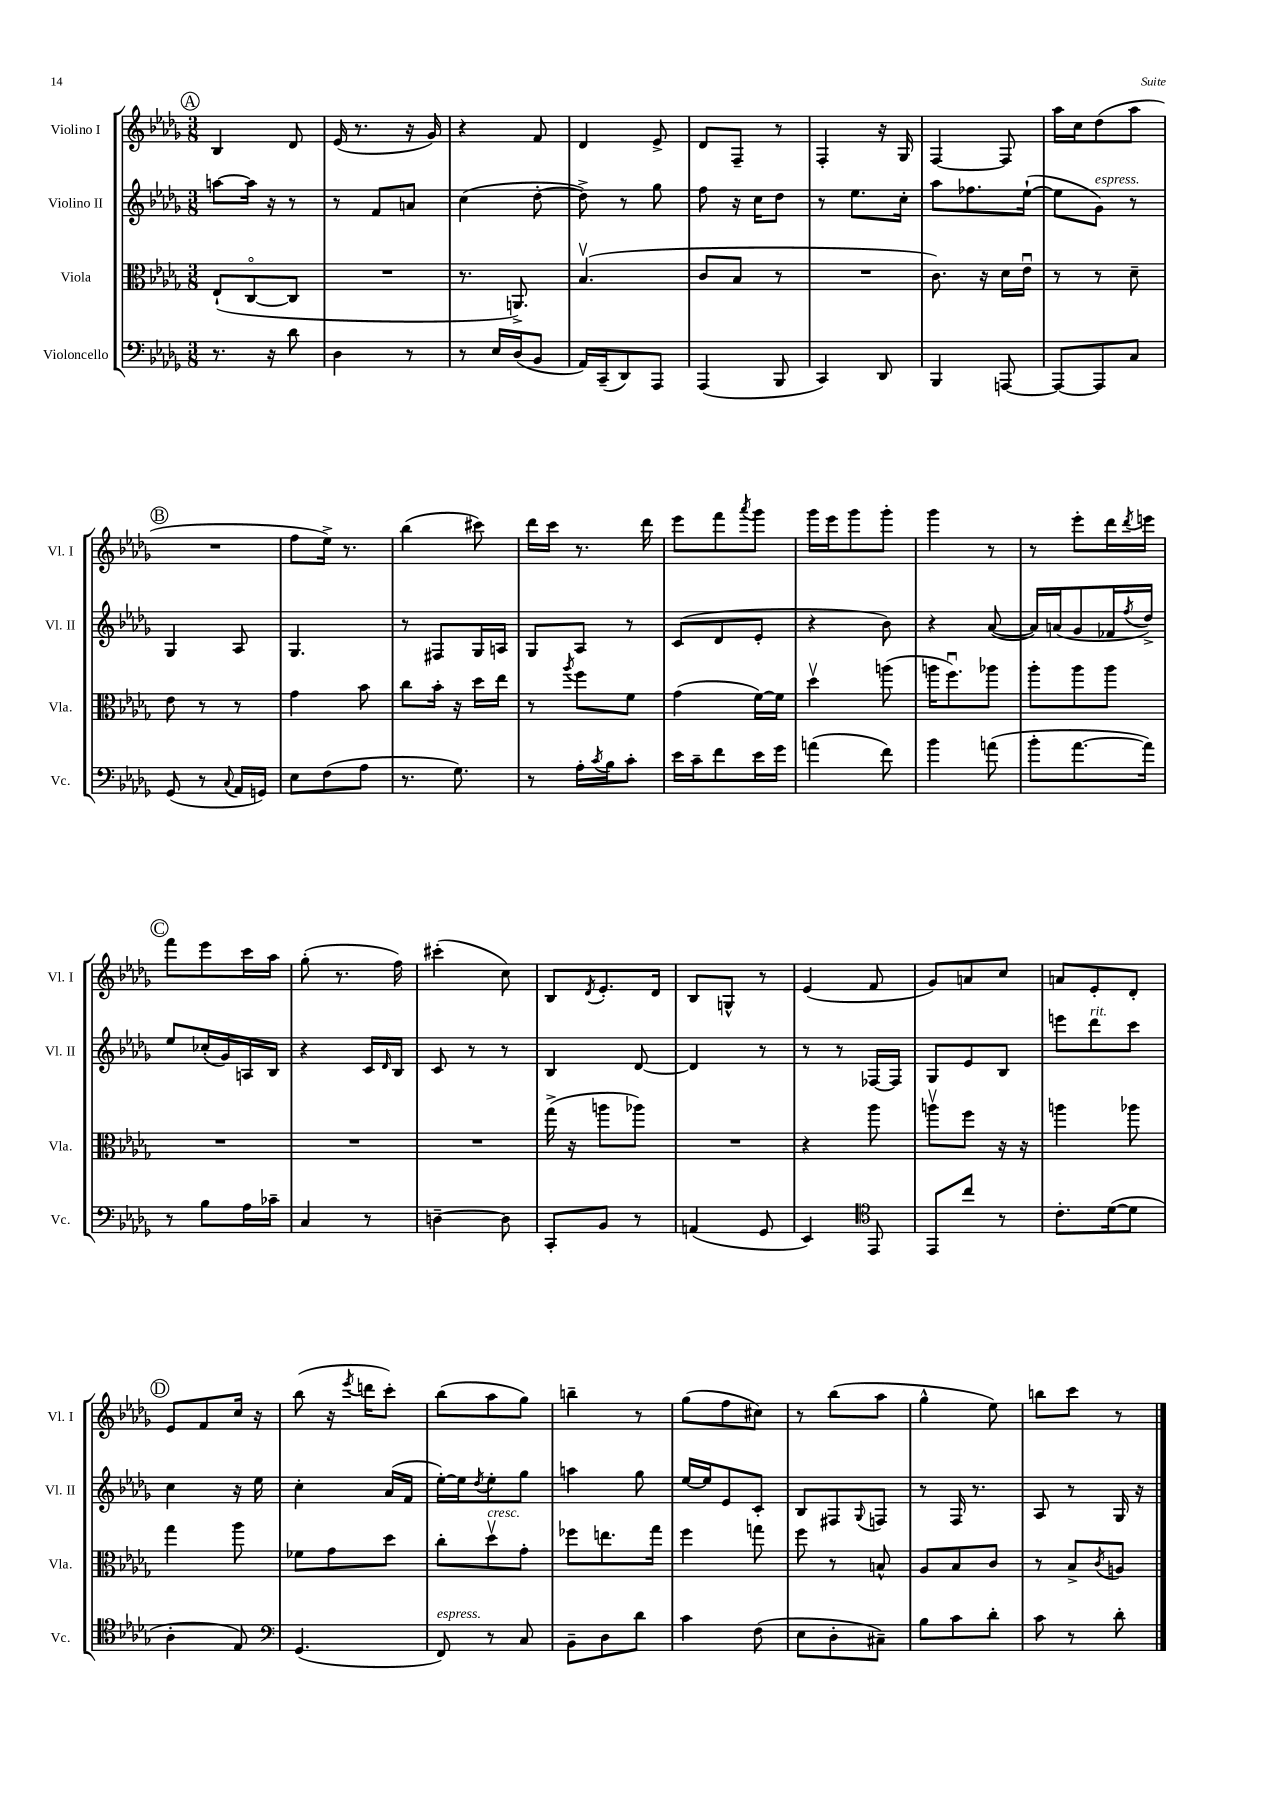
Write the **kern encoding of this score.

**kern	**kern	**kern	**kern
*part4	*part3	*part2	*part1
*staff4	*staff3	*staff2	*staff1
*I"Violoncello	*I"Viola	*I"Violino II	*I"Violino I
*I'Vc.	*I'Vla.	*I'Vl. II	*I'Vl. I
*clefF4	*clefC3	*clefG2	*clefG2
*k[b-e-a-d-g-]	*k[b-e-a-d-g-]	*k[b-e-a-d-g-]	*k[b-e-a-d-g-]
*M3/8	*M3/8	*M3/8	*M3/8
!!LO:REH:place=s1:t=A
=86	=86	=86	=86
8.r	(8E-`/L	[8aan\L	4B-/
.	[8C/	16aa\Jk]	.
16r	.	16r	.
8d-\	8C/J]	8r	8d-/
=87	=87	=87	=87
4D-\	4.r	8r	(16e-/
.	.	.	8.r
.	.	8f/L	.
8r	.	8an/J	16r
.	.	.	16g-/)
=88	=88	=88	=88
8r	8.r	(4cc\	4r
16E-/LL	.	.	.
(16D-/J	8.AAn^/)	.	.
8BB-/J	.	[8dd-'\	8f/
=89	=89	=89	=89
16AA-/LL)	(4.B-v/	8dd-^\])	4d-/
(16CC~/J	.	.	.
8DD-/)	.	8r	.
8AAA-/J	.	8gg-\	8e-^/
=90	=90	=90	=90
(4AAA-/	8c/L	8ff\	8d-/L
.	8B-/J	16r	8F~/J
.	.	16cc\KL	.
8BBB-/	8r	8dd-\J	8r
=91	=91	=91	=91
4CC/)	4.r	8r	4F'/
.	.	8.ee-\L	.
8DD-/	.	.	16r
.	.	16cc'\Jk	16G-/
=92	=92	=92	=92
4BBB-/	8.c\)	8aa-\L	[4F/
.	.	8.ff-X\	.
.	16r	.	.
[8AAAn/	16d-\LL	.	8F/]
.	16e-u\JJ	([16ee-`\Jk	.
=93	=93	=93	=93
8AAA/L_	8r	8ee-\L]	16aa-\LL
.	.	.	16cc\J
!	!	!LO:TX:a:i:t=espress.	!
8AAA/]	8r	8g-\J)	(8dd-\
8C/J	8d-~\	8r	8aa-\J
!!LO:LB:g=z
!!LO:REH:place=s1:t=B
=94	=94	=94	=94
(8GG-/	8e-\	4G-/	4.r
8r	8r	.	.
8qqC/	.	.	.
16AA-/LL	8r	8A-/	.
16GGn/JJ)	.	.	.
=95	=95	=95	=95
8E-\L	4g-\	4.G-/	8ff\L
(8F\	.	.	16ee-^\Jk)
.	.	.	8.r
8A-\J	8b-\	.	.
=96	=96	=96	=96
8.r	8cc\L	8r	(4bb-\
.	16b-'\Jk	8F#X/L	.
8.G-\)	16r	.	.
.	16dd-\LL	16G-/L	8ccc#X\)
.	16ee-\JJ	16An/JJ	.
=97	=97	=97	=97
8r	8r	8G-/L	16ddd-\LL
.	.	.	16ccc\JJ
.	8qaa-/	.	.
16A-'\LL	8ff\L	8A-/J	8.r
8qc/	.	.	.
16B-\J	.	.	.
8c'\J	8f\J	8r	.
.	.	.	16ddd-\
=98	=98	=98	=98
16e-\LL	(4g-\	(8c/L	8eee-\L
16c~\J	.	.	.
8f\	.	8d-/	8fff\
.	.	.	8qaaa-/
16e-\L	[16f\LL)	8e-'/J	8ggg-\J
16g-\JJ	16f\JJ]	.	.
=99	=99	=99	=99
(4an\	4dd-v\	4r	16ggg-\LL
.	.	.	16eee-\J
.	.	.	8ggg-\
8f\)	(8aan\	8b-\)	8ggg-'\J
=100	=100	=100	=100
4b-\	16aan\KL	4r	4ggg-\
.	8.ffu\)	.	.
(8an\	8aa-X\J	([8a-/	8r
=101	=101	=101	=101
8b-'\L	8aa-'\L	16a-/LL])	8r
.	.	(16an/J	.
[8.a-\	8aa-\	8g-/	8eee-'\L
.	8aa-\J	16f-X/L	16ddd-\L
.	.	8qff/	8qddd-/
16a-\Jk])	.	16dd-^/JJ)	16eeen\JJ
!!LO:LB:g=z
!!LO:REH:place=s1:t=C
=102	=102	=102	=102
8r	4.r	8ee-/L	8fff\L
8B-\L	.	(16cc-X'/L	8eee-\
.	.	16g-/)	.
16A-\L	.	16An/	16ccc\L
16c-X~\JJ	.	16B-/JJ	16aa-\JJ
=103	=103	=103	=103
4C/	4.r	4r	(8gg-'\
.	.	.	8.r
8r	.	16c/LL	.
.	.	16qqd-/	.
.	.	16B-/JJ	16ff\)
=104	=104	=104	=104
[4Dn~\	4.r	8c/	(4ccc#X'\
.	.	8r	.
8D\]	.	8r	8cc\)
=105	=105	=105	=105
8CC'/L	(16gg-^\	4B-/	8B-/L
.	16r	.	.
.	.	.	8qd-/
8BB-/J	8aan\L	.	8.e-'/
8r	8aa-X\J)	[8d-/	.
.	.	.	16d-/Jk
=106	=106	=106	=106
(4AAn/	4.r	4d-/]	8B-/L
.	.	.	8Gn^^/J
8GG-/	.	8r	8r
=107	=107	=107	=107
4EE-/)	4r	8r	(4e-/
.	.	8r	.
*clefC4	*	*	*
8EE-/	8aa-\	[16F-X/LL	8f/
.	.	16F-/JJ]	.
=108	=108	=108	=108
8EE-/L	8aanv\L	8G-/L	8g-/L)
8cc/J	8ff\J	8e-/	8an/
8r	16r	8B-/J	8cc/J
.	16r	.	.
=109	=109	=109	=109
8.c'\L	4aan\	8eeen\L	8an/L
!	!	!LO:TX:a:i:t=rit.	!
.	.	8ddd-\	8e-'/
([16d-\k	.	.	.
8d-\J]	8aa-X\	8ccc\J	8d-'/J
!!LO:LB:g=z
!!LO:REH:place=s1:t=D
=110	=110	=110	=110
4A-'\	4gg-\	4cc\	8e-/L
.	.	.	8f/
8E-/)	8aa-\	16r	16cc/Jk
.	.	16ee-\	16r
=111	=111	=111	=111
*clefF4	*	*	*
(4.GG-/	8f-X\L	4cc'\	(8bb-\
.	8g-\	.	16r
.	.	.	8qeee-/
.	.	.	16dddn\KL
.	8dd-\J	(16a-/LL	8ccc'\J)
.	.	16f/JJ	.
=112	=112	=112	=112
!LO:TX:a:i:t=espress.	!	!	!
8FF/)	8cc'\L	[16ee-'\LL)	(8bb-\L
.	.	16ee-\J]	.
.	.	8qdd-/	.
!	!LO:TX:a:i:t=cresc.	!	!
8r	8dd-v\	8ee-'\	8aa-\
8C/	8g-'\J	8gg-\J	8gg-\J)
=113	=113	=113	=113
8BB-~\L	8ff-X\L	4aan\	4bbn~\
8D-\	8.een\	.	.
8d-\J	.	8gg-\	8r
.	16gg-\Jk	.	.
=114	=114	=114	=114
4c\	4ff\	[16ee-/LL	(8gg-\L
.	.	16ee-/J]	.
.	.	8e-/	8ff\
(8F\	8ggn\	8c'/J	8cc#X\J)
=115	=115	=115	=115
8E-\L	8ff\	8B-/L	8r
8D-'\	8r	8F#X/	(8bb-\L
.	.	8qqG-/	.
8C#X~\J)	8Bn^^/	8Fn/J	8aa-\J
=116	=116	=116	=116
8B-\L	8A-/L	8r	4gg-^^\
8c\	8B-/	16F/	.
.	.	8.r	.
8d-'\J	8c/J	.	8ee-\)
=117	=117	=117	=117
8c\	8r	8A-/	8bbn\L
8r	8B-^/L	8r	8ccc\J
.	8qc/	.	.
8d-'\	8An/J	16G-/	8r
.	.	16r	.
==	==	==	==
*-	*-	*-	*-
